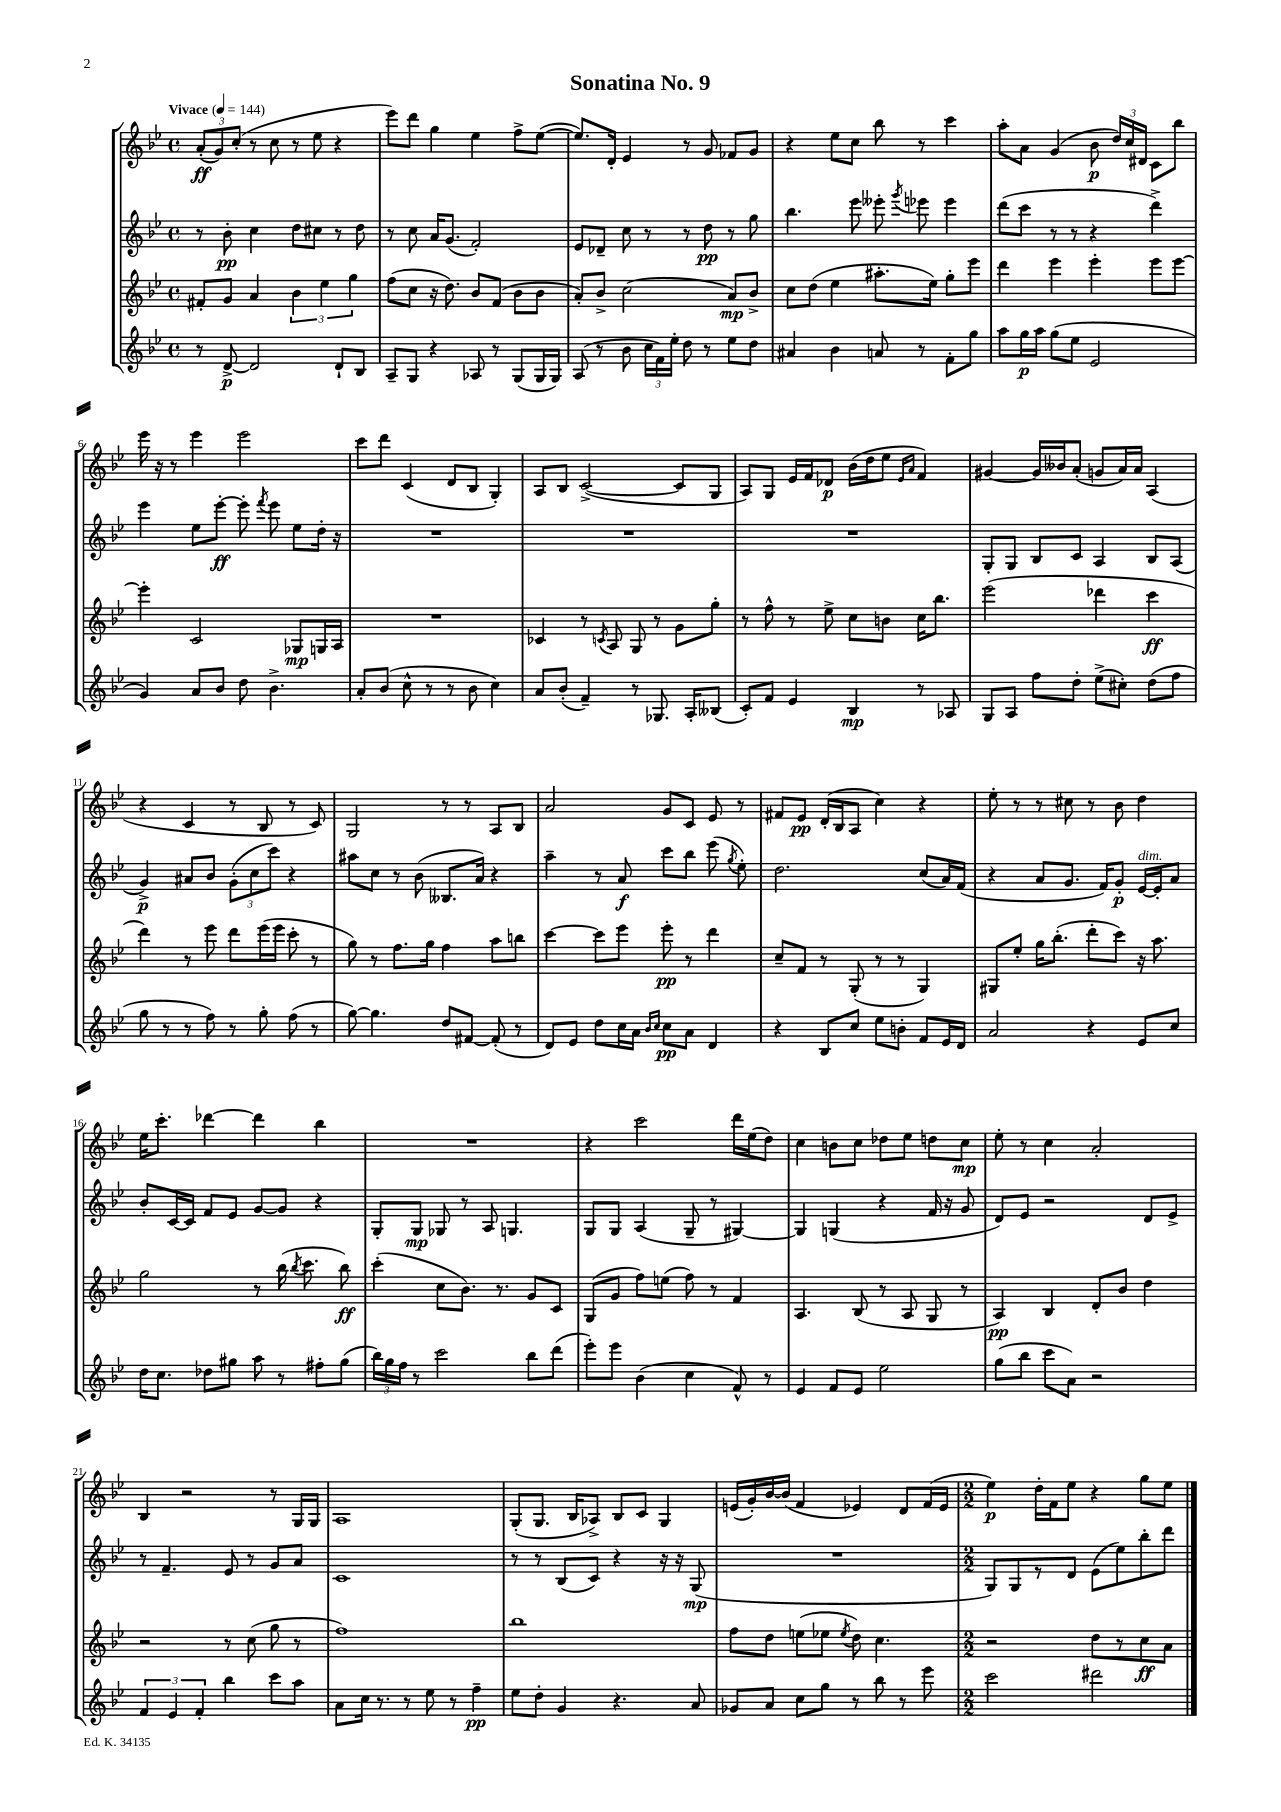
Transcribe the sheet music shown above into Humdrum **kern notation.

**kern	**dynam	**kern	**dynam	**kern	**dynam	**kern	**dynam
*part4	*part4	*part3	*part3	*part2	*part2	*part1	*part1
*staff4	*staff4	*staff3	*staff3	*staff2	*staff2	*staff1	*staff1
*clefG2	*	*clefG2	*	*clefG2	*	*clefG2	*
*k[b-e-]	*	*k[b-e-]	*	*k[b-e-]	*	*k[b-e-]	*
*M4/4	*	*M4/4	*	*M4/4	*	*M4/4	*
*met(c)	*	*met(c)	*	*met(c)	*	*met(c)	*
*MM144	*	*MM144	*	*MM144	*	*MM144	*
=1	=1	=1	=1	=1	=1	=1	=1
!	!	!	!	!	!	!LO:TX:a:B:t=Vivace	!
8r	.	8f#X'/L	.	8r	.	(12a'/L	ff
.	.	.	.	.	.	12g/)	.
[8d^/	p	8g/J	.	8b-'\	pp	.	.
.	.	.	.	.	.	(12cc'/J	.
2d/]	.	4a/	.	4cc\	.	8r	.
.	.	.	.	.	.	8cc\	.
.	.	6b-\	.	8dd\L	.	8r	.
.	.	.	.	8cc#X\J	.	8ee-\	.
.	.	6ee-\	.	.	.	.	.
8d`/L	.	.	.	8r	.	4r	.
.	.	6gg\	.	.	.	.	.
8B-/J	.	.	.	8dd\	.	.	.
=2	=2	=2	=2	=2	=2	=2	=2
8A~/L	.	(8ff\L	.	8r	.	8eee-\L)	.
8G/J	.	8cc\J	.	8cc\	.	8ddd\J	.
4r	.	16r	.	16a/KL	.	4gg\	.
.	.	8.dd\)	.	(8.g/J	.	.	.
8A-X/	.	8b-/L	.	2f'/)	.	4ee-\	.
8r	.	(8f/J	.	.	.	.	.
(8G/L	.	8b-\L	.	.	.	8ff^\L	.
16G/L	.	8b-\J	.	.	.	([8ee-\J	.
16G/JJ)	.	.	.	.	.	.	.
=3	=3	=3	=3	=3	=3	=3	=3
(8A/	.	8a'/L)	.	8e-/L	.	8.ee-/L])	.
8r	.	8b-^/J	.	8d-X~/J	.	.	.
.	.	.	.	.	.	16d'/Jk	.
8b-\	.	(2cc\	.	8cc\	.	4e-/	.
24cc\LL	.	.	.	8r	.	.	.
24f\)	.	.	.	.	.	.	.
24ee-'\JJ	.	.	.	.	.	.	.
8dd\	.	.	.	8r	.	8r	.
8r	.	.	.	8dd\	pp	8g/	.
8ee-\L	.	8a/L)	mp	8r	.	8f-X/L	.
8dd\J	.	8b-^/J	.	8gg\	.	8g/J	.
=4	=4	=4	=4	=4	=4	=4	=4
4a#X/	.	8cc\L	.	4.bb-\	.	4r	.
.	.	(8dd\J	.	.	.	.	.
4b-\	.	4ee-\	.	.	.	8ee-\L	.
.	.	.	.	8eee-\	.	8cc\J	.
8an/	.	8.aa#X'\L	.	8eee--X'\	.	8bb-\	.
.	.	.	.	8qggg/	.	.	.
8r	.	.	.	8eee-X\	.	8r	.
.	.	16ee-\Jk)	.	.	.	.	.
8f'\L	.	8gg'\L	.	4eee-\	.	4ccc\	.
8gg\J	.	8eee-\J	.	.	.	.	.
=5	=5	=5	=5	=5	=5	=5	=5
8aa\L	.	4ddd\	.	(8ddd\L	.	8aa'\L	.
16gg\L	p	.	.	8ccc\J	.	8a\J	.
16aa\JJ	.	.	.	.	.	.	.
(8gg\L	.	4eee-\	.	8r	.	(4g/	.
8ee-\J	.	.	.	8r	.	.	.
2e-/	.	4eee-'\	.	4r	.	8b-\	p
.	.	.	.	.	.	24dd/LL)	.
.	.	.	.	.	.	24cc/	.
.	.	.	.	.	.	24d#X/JJ	.
.	.	8eee-\L	.	4ddd^\)	.	8c\L	.
.	.	[8eee-\J	.	.	.	8bb-\J	.
!!LO:LB:g=z
=6	=6	=6	=6	=6	=6	=6	=6
4g/)	.	4eee-'\]	.	4eee-\	.	16eee-\	.
.	.	.	.	.	.	16r	.
.	.	.	.	.	.	8r	.
8a/L	.	2c/	.	8ee-\L	.	4eee-\	.
8b-/J	.	.	.	[8eee-'\J	ff	.	.
8dd\	.	.	.	8eee-'\]	.	2eee-\	.
.	.	.	.	8qfff/	.	.	.
4.b-^\	.	.	.	8eee-\	.	.	.
.	.	8G-X/L	mp	8ee-\L	.	.	.
.	.	16Gn/L	.	16dd'\Jk	.	.	.
.	.	16A/JJ	.	16r	.	.	.
=7	=7	=7	=7	=7	=7	=7	=7
8a'/L	.	1r	.	1r	.	8ccc\L	.
(8b-/J	.	.	.	.	.	8ddd\J	.
8cc^^\	.	.	.	.	.	(4c/	.
8r	.	.	.	.	.	.	.
8r	.	.	.	.	.	8d/L	.
8b-\	.	.	.	.	.	8B-/J	.
4cc\)	.	.	.	.	.	4G'/)	.
=8	=8	=8	=8	=8	=8	=8	=8
8a/L	.	4c-X/	.	1r	.	8A/L	.
(8b-'/J	.	.	.	.	.	8B-/J	.
4f~/)	.	8r	.	.	.	([2c^/	.
.	.	8qcn/	.	.	.	.	.
.	.	8A/	.	.	.	.	.
8r	.	8G/	.	.	.	.	.
8.G-X/	.	8r	.	.	.	.	.
.	.	8g\L	.	.	.	8c/L]	.
16A'/KL	.	.	.	.	.	.	.
(8B--X/J	.	8gg'\J	.	.	.	8G/J	.
=9	=9	=9	=9	=9	=9	=9	=9
8c'/L)	.	8r	.	1r	.	8A/L)	.
8f/J	.	8ff^^\	.	.	.	8G/J	.
4e-/	.	8r	.	.	.	16e-/LL	.
.	.	.	.	.	.	16f/J	.
.	.	8ee-^\	.	.	.	8d-X/J	p
4B-/	mp	8cc\L	.	.	.	(16b-\LL	.
.	.	.	.	.	.	16dd\J	.
.	.	8bn\J	.	.	.	8ee-\J	.
.	.	.	.	.	.	16qqe-/LL	.
.	.	.	.	.	.	16qqa/JJ	.
8r	.	16cc\KL	.	.	.	4f/)	.
.	.	8.bb-\J	.	.	.	.	.
8A-X/	.	.	.	.	.	.	.
=10	=10	=10	=10	=10	=10	=10	=10
8G/L	.	(2eee-\	.	8G'/L	.	[4g#X/	.
8A/J	.	.	.	8G/J	.	.	.
8ff\L	.	.	.	8B-/L	.	16g#/LL]	.
.	.	.	.	.	.	16b--X/J	.
8dd'\J	.	.	.	8c/J	.	(8a'/J	.
(8ee-^\L	.	4ddd-X\	.	4A/	.	8gn/L	.
8cc#X'\J)	.	.	.	.	.	16a/L)	.
.	.	.	.	.	.	16a/JJ	.
(8dd\L	.	4ccc\	ff	8B-/L	.	(4A/	.
8ff\J	.	.	.	(8A/J	.	.	.
!!LO:LB:g=z
=11	=11	=11	=11	=11	=11	=11	=11
8gg\	.	4ddd\)	.	4g^/)	p	4r	.
8r	.	.	.	.	.	.	.
8r	.	8r	.	8a#X/L	.	4c/	.
8ff\)	.	8eee-\	.	8b-/J	.	.	.
8r	.	8ddd\L	.	(12g'\L	.	8r	.
.	.	.	.	12cc\	.	.	.
8gg'\	.	(16eee-\L	.	.	.	8B-/	.
.	.	.	.	12ccc\J)	.	.	.
.	.	16eee-\JJ	.	.	.	.	.
(8ff\	.	8ccc'\	.	4r	.	8r	.
8r	.	8r	.	.	.	8c/)	.
=12	=12	=12	=12	=12	=12	=12	=12
[8gg\)	.	8gg\)	.	8aa#X\L	.	2G/	.
4.gg\]	.	8r	.	8cc\J	.	.	.
.	.	8.ff\L	.	8r	.	.	.
.	.	.	.	(8b-\	.	.	.
.	.	16gg\Jk	.	.	.	.	.
8dd/L	.	4ff\	.	8.B--X/L	.	8r	.
[8f#X/J	.	.	.	.	.	8r	.
.	.	.	.	16a/Jk)	.	.	.
(8f#'/]	.	8aa\L	.	4r	.	8A/L	.
8r	.	8bbn\J	.	.	.	8B-/J	.
=13	=13	=13	=13	=13	=13	=13	=13
8d/L)	.	[4ccc\	.	4aa~\	.	2a/	.
8e-/J	.	.	.	.	.	.	.
8dd\L	.	8ccc\L]	.	8r	.	.	.
16cc\L	.	8eee-\J	.	8a/	f	.	.
16a\JJ	.	.	.	.	.	.	.
16qqb-/LL	.	.	.	.	.	.	.
16qqcc/JJ	.	.	.	.	.	.	.
8cc\L	pp	8eee-'\	pp	8ccc\L	.	8g/L	.
8a\J	.	8r	.	8bb-\J	.	8c/J	.
4d/	.	4ddd\	.	(8eee-\	.	8e-/	.
.	.	.	.	8qgg/	.	.	.
.	.	.	.	8ee-'\)	.	8r	.
=14	=14	=14	=14	=14	=14	=14	=14
4r	.	8cc~/L	.	2.dd\	.	8f#X/L	.
.	.	8f/J	.	.	.	8e-/J	pp
8B-/L	.	8r	.	.	.	(16d'/LL	.
.	.	.	.	.	.	16B-/J	.
8cc/J	.	(8G'/	.	.	.	8A/J	.
8ee-\L	.	8r	.	.	.	4cc\)	.
8bn'\J	.	8r	.	.	.	.	.
8f/L	.	4G/)	.	(8cc/L	.	4r	.
16e-/L	.	.	.	16a/L)	.	.	.
16d/JJ	.	.	.	(16f/JJ	.	.	.
=15	=15	=15	=15	=15	=15	=15	=15
2a/	.	8G#X/L	.	4r	.	8ee-'\	.
.	.	8ee-'/J	.	.	.	8r	.
.	.	16gg\KL	.	8a/L	.	8r	.
.	.	(8.bb-'\J	.	.	.	.	.
.	.	.	.	8.g/J	.	8cc#X\	.
4r	.	8ddd'\L	.	.	.	8r	.
.	.	.	.	16f/KL)	.	.	.
.	.	8ccc\J)	.	8g'/J	p	8b-\	.
!	!	!	!	!LO:TX:a:i:t=dim.	!	!	!
8e-/L	.	16r	.	[16e-/LL	.	4dd\	.
.	.	8.aa\	.	16e-'/J]	.	.	.
8cc/J	.	.	.	8a/J	.	.	.
!!LO:LB:g=z
=16	=16	=16	=16	=16	=16	=16	=16
16dd\KL	.	2gg\	.	8b-'/L	.	16ee-\KL	.
8.cc\J	.	.	.	.	.	8.ccc'\J	.
.	.	.	.	[16c/L	.	.	.
.	.	.	.	16c/JJ]	.	.	.
8dd-X\L	.	.	.	8f/L	.	[4ddd-X\	.
8gg#X\J	.	.	.	8e-/J	.	.	.
8aa\	.	8r	.	[8g/L	.	4ddd-\]	.
8r	.	(16bb-\	.	8g/J]	.	.	.
.	.	8qbb-/	.	.	.	.	.
.	.	8.ccc\	.	.	.	.	.
8ff#X'\L	.	.	.	4r	.	4bb-\	.
(8gg#\J	.	8bb-\)	ff	.	.	.	.
=17	=17	=17	=17	=17	=17	=17	=17
24bb-\LL)	.	(4ccc'\	.	8G'/L	.	1r	.
24gg\	.	.	.	.	.	.	.
24ff\JJ	.	.	.	.	.	.	.
8r	.	.	.	8G/J	mp	.	.
2ccc\	.	8cc\L	.	8G-X/	.	.	.
.	.	8.b-\J)	.	8r	.	.	.
.	.	.	.	8A/	.	.	.
.	.	8.r	.	.	.	.	.
.	.	.	.	4.Gn/	.	.	.
8bb-\L	.	8g/L	.	.	.	.	.
(8ddd\J	.	8c/J	.	.	.	.	.
=18	=18	=18	=18	=18	=18	=18	=18
8eee-'\L)	.	(8G/L	.	8G/L	.	4r	.
8eee-\J	.	8g/J	.	8G/J	.	.	.
(4b-\	.	8ff\L)	.	(4A/	.	2ccc\	.
.	.	(8een\J	.	.	.	.	.
4cc\	.	8ff\)	.	8G~/	.	.	.
.	.	8r	.	8r	.	.	.
8f^^/)	.	4f/	.	[4G#X/)	.	16ddd\LL	.
.	.	.	.	.	.	(16ee-\J	.
8r	.	.	.	.	.	8dd\J)	.
=19	=19	=19	=19	=19	=19	=19	=19
4e-/	.	4.A/	.	4G#/]	.	4cc\	.
8f/L	.	.	.	(4Gn/	.	8bn\L	.
8e-/J	.	(8B-/	.	.	.	8cc\J	.
2ee-\	.	8r	.	4r	.	8dd-X\L	.
.	.	8A/	.	.	.	8ee-\J	.
.	.	8G/	.	16f/	.	8ddn\L	.
.	.	.	.	16r	.	.	.
.	.	8r	.	8g/	.	8cc\J	mp
=20	=20	=20	=20	=20	=20	=20	=20
(8gg\L	.	4A/)	pp	8d/L)	.	8ee-'\	.
8bb-\J	.	.	.	8e-/J	.	8r	.
8ccc\L	.	4B-/	.	2r	.	4cc\	.
8a\J)	.	.	.	.	.	.	.
2r	.	8d'/L	.	.	.	2a'/	.
.	.	8b-/J	.	.	.	.	.
.	.	4dd\	.	8d/L	.	.	.
.	.	.	.	8e-^/J	.	.	.
!!LO:LB:g=z
=21	=21	=21	=21	=21	=21	=21	=21
6f/	.	2r	.	8r	.	4B-/	.
.	.	.	.	4.f~/	.	.	.
6e-/	.	.	.	.	.	.	.
.	.	.	.	.	.	2r	.
6f'/	.	.	.	.	.	.	.
4bb-\	.	8r	.	8e-/	.	.	.
.	.	(8cc\	.	8r	.	.	.
8ccc\L	.	8gg\	.	8g/L	.	8r	.
8aa\J	.	8r	.	8a/J	.	16G/LL	.
.	.	.	.	.	.	16G/JJ	.
=22	=22	=22	=22	=22	=22	=22	=22
8a\L	.	1ff)	.	1c	.	1A	.
16cc\Jk	.	.	.	.	.	.	.
8.r	.	.	.	.	.	.	.
8r	.	.	.	.	.	.	.
8ee-\	.	.	.	.	.	.	.
8r	.	.	.	.	.	.	.
4ff~\	pp	.	.	.	.	.	.
=23	=23	=23	=23	=23	=23	=23	=23
8ee-\L	.	1bb-	.	8r	.	(8G'/L	.
8dd'\J	.	.	.	8r	.	8.G/J	.
4g/	.	.	.	(8B-/L	.	.	.
.	.	.	.	.	.	16B-/KL	.
.	.	.	.	8c/J)	.	8A-X^/J)	.
4.r	.	.	.	4r	.	8B-/L	.
.	.	.	.	.	.	8c/J	.
.	.	.	.	16r	.	4G/	.
.	.	.	.	16r	.	.	.
8a/	.	.	.	(8G/	mp	.	.
=24	=24	=24	=24	=24	=24	=24	=24
8g-X/L	.	8ff\L	.	1r	.	(16en/LL	.
.	.	.	.	.	.	16g'/)	.
8a/J	.	8dd\J	.	.	.	[16b-/	.
.	.	.	.	.	.	(16b-/JJ]	.
8cc\L	.	(8een\L	.	.	.	4f/	.
8gg\J	.	8ee-X\J	.	.	.	.	.
.	.	8qee-/	.	.	.	.	.
8r	.	8dd\)	.	.	.	4e-X/)	.
8bb-\	.	4.cc\	.	.	.	.	.
8r	.	.	.	.	.	8d/L	.
8eee-\	.	.	.	.	.	(16f/L	.
.	.	.	.	.	.	16e-/JJ	.
=25	=25	=25	=25	=25	=25	=25	=25
*M2/2	*	*M2/2	*	*M2/2	*	*M2/2	*
2ccc\	.	2r	.	8G/L)	.	4ee-\)	p
.	.	.	.	8G/	.	.	.
.	.	.	.	8r	.	16dd'\LL	.
.	.	.	.	.	.	16f\J	.
.	.	.	.	8d/J	.	8ee-\J	.
2ddd#X\	.	8dd\L	.	(8e-\L	.	4r	.
.	.	8r	.	8ee-\)	.	.	.
.	.	8cc\	ff	8bb-'\	.	8gg\L	.
.	.	8a\J	.	8ddd\J	.	8ee-\J	.
==	==	==	==	==	==	==	==
*-	*-	*-	*-	*-	*-	*-	*-
